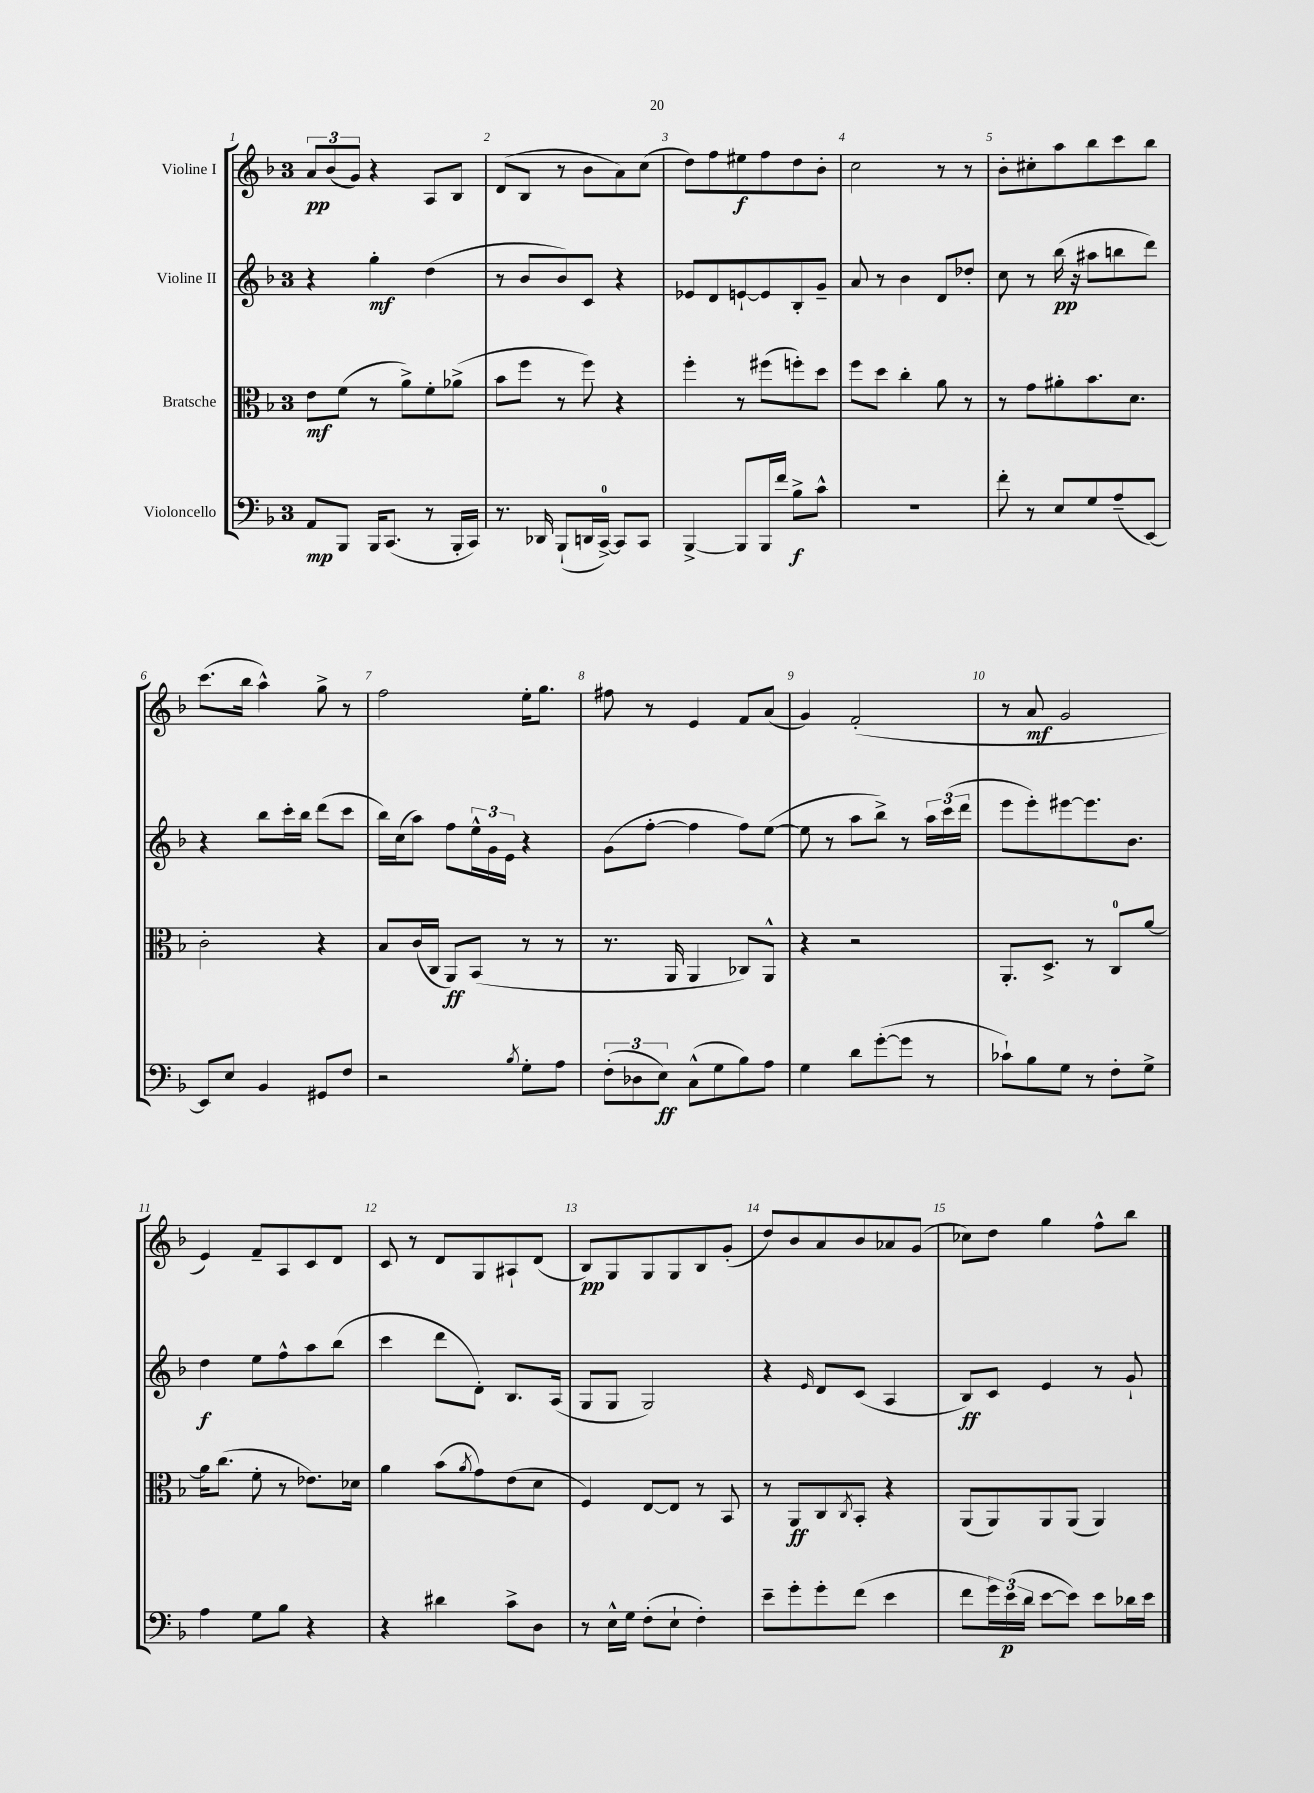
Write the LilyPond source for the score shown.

<<
\new StaffGroup <<
\new Staff = "s0" \with { instrumentName = "Violine I" } {
    \clef treble \key f \major \once \override Staff.TimeSignature.style = #'single-digit \time 3/4
    \tuplet 3/2 { a'8\pp bes'8( g'8) } r4 a8 bes8 |
    d'8( bes8 r8 bes'8 a'8) c''8( |
    d''8) f''8 eis''8\f f''8 d''8 bes'8-. |
    c''2 r8 r8 |
    bes'8-. cis''8-. a''8 bes''8 c'''8 bes''8 |
    c'''8.( bes''16 a''4-^) g''8-> r8 |
    f''2 e''16-. g''8. |
    fis''8 r8 e'4 f'8 a'8( |
    g'4) f'2-.( |
    r8 a'8\mf g'2 |
    e'4) f'8-- a8 c'8 d'8 |
    c'8 r8 d'8 g8 ais8-! d'8( |
    bes8\pp) g8 g8 g8 bes8 g'8-.( |
    d''8) bes'8 a'8 bes'8 aes'8 g'8( |
    ces''8) d''8 g''4 f''8-^ bes''8 \bar "|." |
}
\new Staff = "s1" \with { instrumentName = "Violine II" } {
    \clef treble \key f \major \once \override Staff.TimeSignature.style = #'single-digit \time 3/4
    r4 g''4-.\mf d''4( |
    r8 bes'8 bes'8) c'8 r4 |
    ees'8 d'8 e'8~-! e'8 bes8-. g'8-- |
    a'8 r8 bes'4 d'8 des''8-. |
    c''8 r8 bes''16\pp( r16 ais''8 b''8 d'''8) |
    r4 bes''8 c'''16-. bes''16 d'''8( c'''8 |
    bes''16) c''16( a''8) f''8 \tuplet 3/2 { e''16-^ g'16 e'16 } r4 |
    g'8( f''8~-. f''4 f''8) e''8~( |
    e''8 r8 a''8 bes''8->) r8 \tuplet 3/2 { a''16 c'''16( d'''16 } |
    e'''8 e'''8-.) eis'''8~ eis'''8. bes'8. |
    d''4\f e''8 f''8-^ a''8 bes''8( |
    c'''4 d'''8 d'8-.) bes8. a16( |
    g8 g8 g2) |
    r4 \grace { e'16 } d'8 c'8( a4 |
    bes8\ff) c'8 e'4 r8 g'8-! \bar "|." |
}
\new Staff = "s2" \with { instrumentName = "Bratsche" } {
    \clef alto \key f \major \once \override Staff.TimeSignature.style = #'single-digit \time 3/4
    e'8\mf f'8( r8 a'8->) f'8-. aes'8->( |
    bes'8 f''8 r8 f''8) r4 |
    f''4-. r8 fis''8( f''8-.) d''8 |
    f''8 d''8 c''4-. a'8 r8 |
    r8 g'8 ais'8-. bes'8. d'8. |
    c'2-. r4 |
    bes8 c'16( c16 a,8\ff) bes,8( r8 r8 |
    r8. a,16 a,4 ces8) a,8-^ |
    r4 r2 |
    a,8.-. d8.-> r8 c8-0 a'8~ |
    a'16 c''8.( f'8-. r8 ees'8.) des'16 |
    a'4 bes'8( \acciaccatura { a'8 } g'8) e'8( d'8 |
    f4) e8~ e8 r8 bes,8 |
    r8 a,8\ff c8 \acciaccatura { c8 } bes,8-. r4 |
    a,8( a,8) a,8 a,8( a,4) \bar "|." |
}
\new Staff = "s3" \with { instrumentName = "Violoncello" } {
    \clef bass \key f \major \once \override Staff.TimeSignature.style = #'single-digit \time 3/4
    a,8\mp bes,,8 bes,,16 c,8.( r8 bes,,16-. c,16) |
    r8. des,16 bes,,8-!( d,16 c,16-0~->) c,8 c,8 |
    bes,,4~-> bes,,8 bes,,16 f'16 bes8->\f c'8-^ |
    R2. |
    f'8-. r8 e8 g8 a8--( e,8~) |
    e,8 e8 bes,4 gis,8 f8 |
    r2 \acciaccatura { bes8 } g8-. a8 |
    \tuplet 3/2 { f8-.( des8 e8\ff) } c8-^( g8 bes8) a8 |
    g4 d'8 g'8~-.( g'8 r8 |
    ces'8-!) bes8 g8 r8 f8-. g8-> |
    a4 g8 bes8 r4 |
    r4 dis'4 c'8-> d8 |
    r8 e16-^ g16 f8-.( e8-! f4-.) |
    e'8-- g'8-. g'8-. f'8( e'4 |
    f'8 \tuplet 3/2 { g'16) e'16\p( d'16 } e'8~ e'8) e'8 des'16 e'16 \bar "|." |
}
>>
>>
\layout { \context { \Score \override BarNumber.break-visibility = ##(#f #t #t) barNumberVisibility = #all-bar-numbers-visible } }
